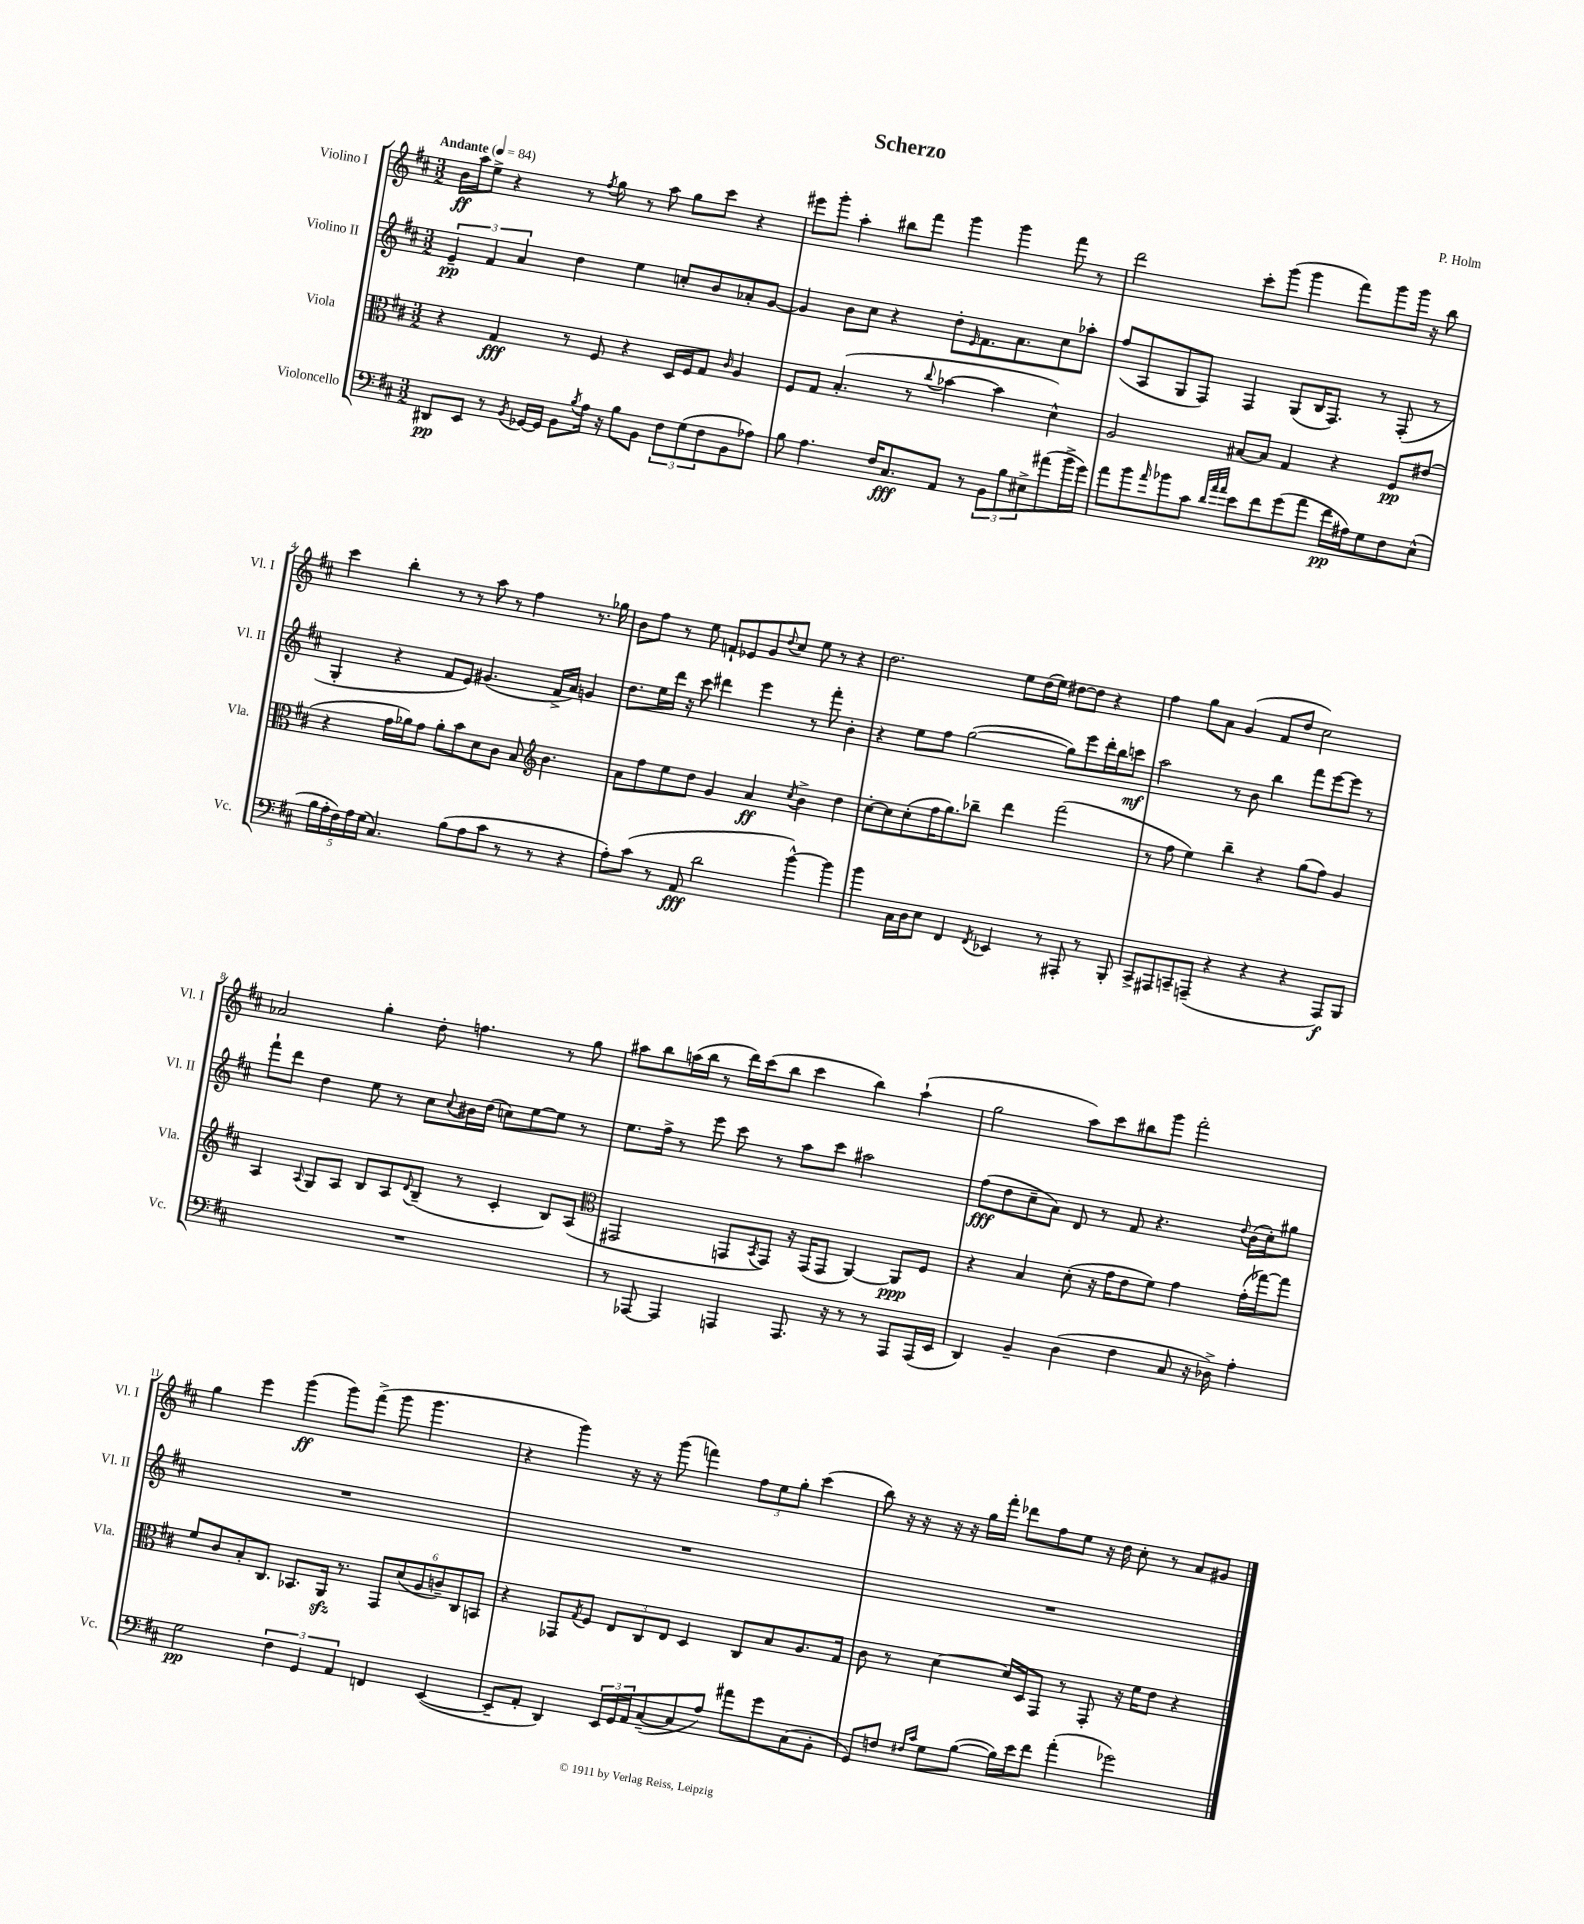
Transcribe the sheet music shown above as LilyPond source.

\header { title = "Scherzo" composer = "P. Holm" }
<<
\new StaffGroup <<
\new Staff = "s0" \with { instrumentName = "Violino I" shortInstrumentName = "Vl. I" } {
    \clef treble \key d \major \numericTimeSignature \time 3/2 \tempo "Andante" 4 = 84
    b'16\ff a''16 e''8-> r4 r8 \acciaccatura { fis''8 } g''8 r8 a''8 g''8 cis'''8 r4 |
    eis'''8 g'''8-. a''4-. bis''8 fis'''8 g'''4 g'''4 fis'''8 r8 |
    d'''2 cis'''8-. g'''8( g'''4 fis'''8) g'''8 g'''16 r16 b''8 |
    cis'''4 b''4-. r8 r8 a''8 r8 fis''4 r8. ges''16 |
    b'8 fis''8 r8 e''8 f'8-! ees'8 g'8 \appoggiatura { d''8 } cis''8 e''8 r8 r4 |
    d''2. e''8 d''16( e''16) dis''8~ dis''8 r4 |
    fis''4 g''8 a'8 g'4( fis'8 d''8 cis''2) |
    aes'2 g''4-. d''8-. f''4. r8 g''8 |
    ais''8 b''8 a''16( b''16 r8 d'''16) cis'''16( b''8 cis'''4 b''4) a''4-!( |
    g''2 a''8) cis'''8 bis''8 g'''8 fis'''2-. |
    g''4 e'''4 g'''4\ff( g'''8) fis'''8->( g'''8 g'''4. |
    r4 g'''4) r16 r16 g'''8( f'''4) \tuplet 3/2 { fis''8 e''8 g''8-. } cis'''4( |
    b''8) r16 r16 r16 r16 g''16 fis'''16-. des'''8 fis''8 e''8 r16 d''16 cis''8-. r8 a'8 gis'8 \bar "|." |
}
\new Staff = "s1" \with { instrumentName = "Violino II" shortInstrumentName = "Vl. II" } {
    \clef treble \key d \major \numericTimeSignature \time 3/2
    \tuplet 3/2 { e'4--\pp fis'4 a'4 } d''4 e''4 c''8-. b'8 aes'8-. g'8~ |
    g'4 b'8 cis''8 r4 d''8-. \grace { e'16 } fis'8. a'8. cis''8 aes''8-. |
    fis''8( a8 g8 fis8) fis4 g8( b16 fis8.) r8 fis8-.( r8 |
    g4-. r4 fis'8 e'8) gis'4.( fis'16-> a'16) g'4 |
    d''8. e''16 d'''16 r16 cis'''8 dis'''4 e'''4 r8 fis'''8-. b'4-. |
    r4 e''8 fis''8 g''2~( g''8) e'''8 d'''16-. b''16 c'''8\mf |
    a''2 r8 b'8 b''4 fis'''8 e'''8~ e'''8 r8 |
    fis'''8-! d'''8 d''4 e''8 r8 cis''8 \appoggiatura { cis''8 } bis'16 d''16( c''8) e''8~ e''8 r8 |
    e''8. fis''16-> r8 e'''8 cis'''8 r8 a''8 cis'''8 ais''2 |
    fis''8\fff( d''8 cis''8-- a'8) d'8 r8 fis'8 r4. \appoggiatura { d''8 } b'16( cis''16-.) gis''8 |
    R1. |
    R1. |
    R1. \bar "|." |
}
\new Staff = "s2" \with { instrumentName = "Viola" shortInstrumentName = "Vla." } {
    \clef alto \key d \major \numericTimeSignature \time 3/2
    r4 g4\fff r8 fis8 r4 d16 fis16 g8 \grace { cis'16 } a4 |
    fis8 g8 b4.-.( r8 \appoggiatura { cis''8 } bes'4~ bes'4 d'4-^) |
    a2 bis8~ bis8 g4 r4 fis8\pp eis'8( |
    r4 g'16 aes'16) g'8 aes'8-. b'8 d'8 cis'8 b8 \clef treble b'4. |
    a'8 fis''8 e''8 d''8 g'4 a'4\ff \acciaccatura { cis''8 } b'4-> d''4 |
    cis''8~-. cis''8 cis''8-.( fis''16 g''8.) bes''8-- d'''4 fis'''2( |
    r8 fis''8 e''4) b''4-- r4 g''8( fis''8) g'4 |
    a4 \appoggiatura { a8 } g8 a8 b8 a8 \appoggiatura { d'8 } b8--( r8 cis'4-. b8) a8( |
    \clef alto gis,2 g,8 \acciaccatura { b,8 } g,8) r16 g,16( g,8 a,4~) a,8\ppp fis8 |
    r4 b4 d'8-.( r16 g'16 e'8 fis'8) g'4 g'16-.( ges''16~) ges''8 |
    fis'8 cis'8 b8-. cis8. bes,8. a,16\sfz r8. \tuplet 6/4 { g,8 d'8( a8 c'8--) cis8 b,8 } |
    r4 ges,8 \acciaccatura { g8 } fis8 \tuplet 3/2 { e8 cis8 e8 } d4 cis8 b8 a8. g16 |
    cis'8 r8 d'4~ d'16 d16 g,8 r8 g,8-. r16 fis'16 e'8 r4 \bar "|." |
}
\new Staff = "s3" \with { instrumentName = "Violoncello" shortInstrumentName = "Vc." } {
    \clef bass \key d \major \numericTimeSignature \time 3/2
    dis,8\pp e,8 r8 \acciaccatura { b,8 } ges,16~ ges,16 b,8 \acciaccatura { b8 } a16 r16 b8 b,8 \tuplet 3/2 { fis8 g8( fis8 } b,8 aes8) |
    b8 a4. fis16 cis8.\fff a,8 r8 \tuplet 3/2 { b,8 b8 eis8-> } ais'8( b'16-> g'16) |
    a'8 b'8 \grace { a'16 } bes'8 cis'8 \grace { d'32 a'32 a'32 } e'8 fis'8 g'8( a'8 fis'16\pp ais16) g8 fis8 e8-^( |
    \tuplet 5/4 { b16 a16-. fis16) a16 g16( } cis4.) b8( a8 cis'8 r8 r8 r4 |
    a8-.) cis'8( r8 a,8\fff d'2 b'4~-^) b'4 |
    b'4 cis16 d16 e8 fis,4 \acciaccatura { fis,8 } ees,4 r8 ais,,8-. r8 b,,8-. |
    cis,8-> ais,,8 c,8-- a,,8--( r4 r4 r4 a,,8\f) b,,8 |
    R1. |
    r8 aes,,8~ aes,,4 a,,4 a,,8. r16 r8 r8 a,,8 a,,16( e,16 |
    d,4) b,4-- d4( fis4 cis8 r16 des16->) a4-. |
    g2\pp \tuplet 3/2 { fis4 g,4 a,4 } f,4 e,4~( |
    e,8-- a,8-. d,4) \tuplet 3/2 { e,16 g,16 a,16 } cis8~--( cis8 a8) ais'8 g'8 cis8( b,8-. |
    g,8) f8 \grace { fis16 cis'16 } g8 b8~( b16) e'16 fis'8 a'4-.( ges'2) \bar "|." |
}
>>
>>
